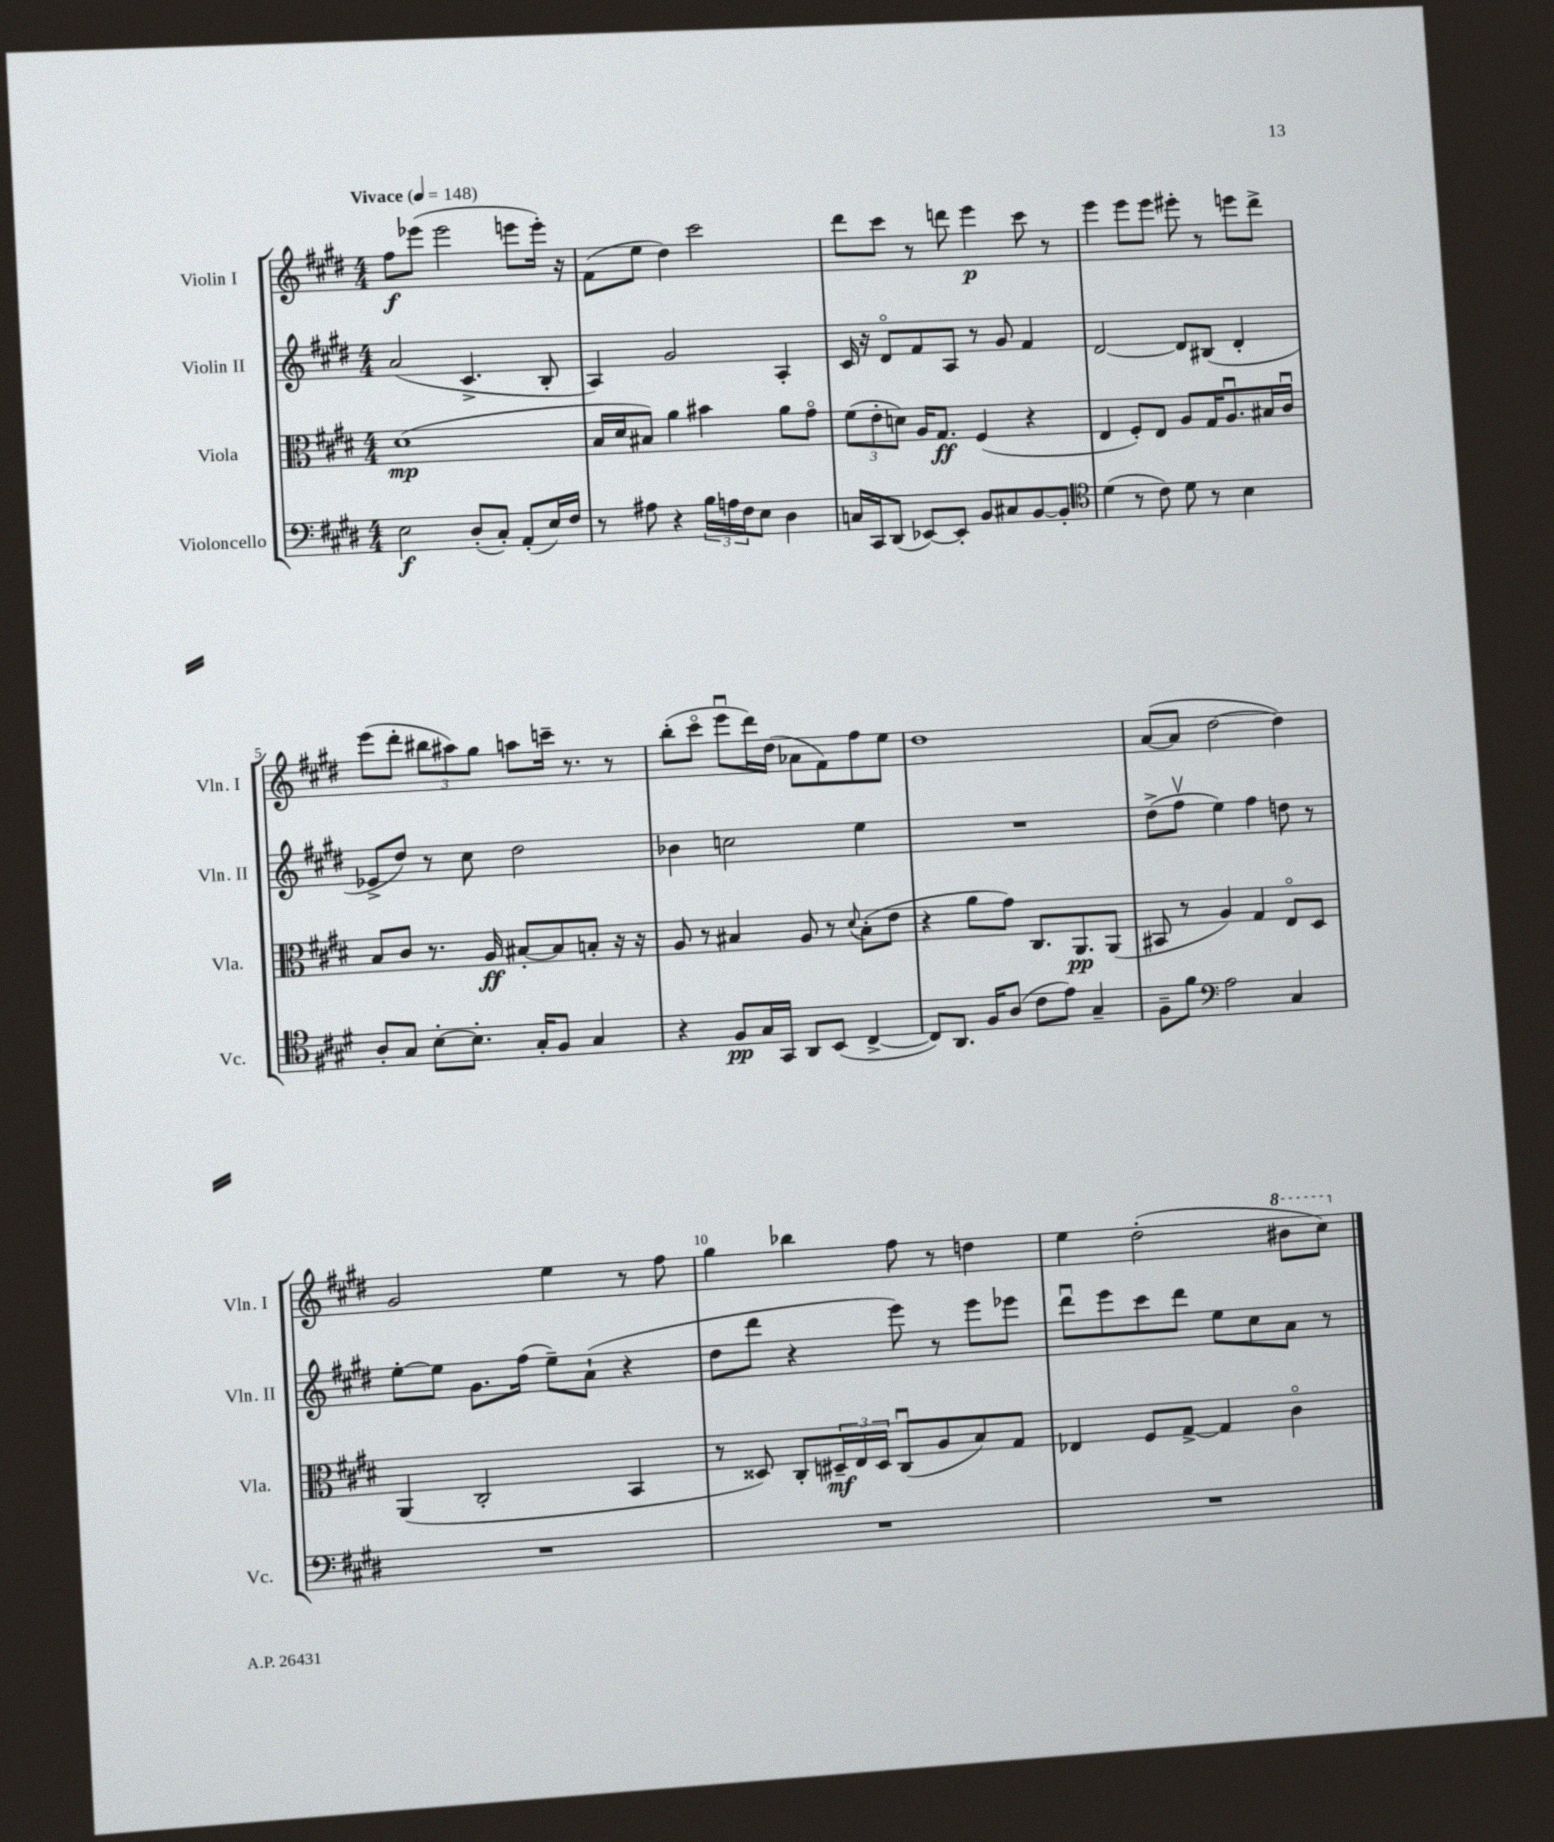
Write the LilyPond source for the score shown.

<<
\new StaffGroup <<
\new Staff = "s0" \with { instrumentName = "Violin I" shortInstrumentName = "Vln. I" } {
    \clef treble \key e \major \numericTimeSignature \time 4/4 \tempo "Vivace" 4 = 148
    fis''8\f ees'''8( ees'''2 e'''8 e'''16-.) r16 |
    fis'8( e''8 dis''4) cis'''2 |
    dis'''8 cis'''8 r8 d'''8 e'''4\p cis'''8 r8 |
    e'''4 e'''8 e'''8 eis'''8-. r8 e'''8 dis'''8-> |
    e'''8( dis'''8-. \tuplet 3/2 { bis''8 ais''8) gis''8 } a''8 c'''16-- r8. r8 |
    b''8-.( cis'''8\flageolet e'''8\downbow dis'''16) dis''16( aes'8 fis'8) fis''8 e''8 |
    dis''1 |
    a'8~( a'8 dis''2~ dis''4) |
    gis'2 e''4 r8 fis''8 |
    gis''4 bes''4 fis''8 r8 d''4 |
    e''4 dis''2-.( \ottava #1 bis''8 cis'''8) \ottava #0 \bar "|." |
}
\new Staff = "s1" \with { instrumentName = "Violin II" shortInstrumentName = "Vln. II" } {
    \clef treble \key e \major \numericTimeSignature \time 4/4
    a'2( cis'4.-> b8-. |
    a4) gis'2 a4-. |
    cis'16 r16 dis'8\flageolet fis'8 a8 r8 gis'8 fis'4 |
    dis'2~ dis'8 bis8( dis'4-. |
    ees'8-> dis''8) r8 cis''8 dis''2 |
    bes'4 c''2 e''4 |
    R1 |
    dis''8->( fis''8\upbow e''4) fis''4 d''8 r8 |
    e''8~-. e''8 gis'8. fis''16( e''8--) a'8-!( r4 |
    dis''8 dis'''8 r4 e'''8) r8 e'''8 ees'''8 |
    dis'''8\downbow e'''8 cis'''8 dis'''8 e''8 cis''8 a'8 r8 \bar "|." |
}
\new Staff = "s2" \with { instrumentName = "Viola" shortInstrumentName = "Vla." } {
    \clef alto \key e \major \numericTimeSignature \time 4/4
    dis'1\mp( |
    b16 dis'16 bis8) a'4 bis'4 a'8 gis'8\flageolet |
    \tuplet 3/2 { fis'8( e'8-. d'8) } a16 gis8.\ff fis4( r4 |
    e4 fis8-.) e8 a8 gis16 a8.\downbow bis16 cis'16\downbow |
    b8 cis'8 r8. a16\ff bis8~-. bis8 b8-. r16 r16 |
    a8 r8 bis4 a8 r8 \appoggiatura { dis'8 } bis8-.( e'8 |
    r4 a'8 gis'8) cis8. a,8.\pp a,8( |
    bis,8 r8 a4) gis4 e8\flageolet dis8 |
    a,4( cis2-. b,4 |
    r8 disis8) cis8-. \tuplet 3/2 { dis16--\mf e16 dis16 } cis8\downbow( a8 b8) gis8 |
    ees4 fis8 gis8~-> gis4 cis'4\flageolet \bar "|." |
}
\new Staff = "s3" \with { instrumentName = "Violoncello" shortInstrumentName = "Vc." } {
    \clef bass \key e \major \numericTimeSignature \time 4/4
    e2\f dis8-.( cis8-.) a,8-.( e16) fis16 |
    r8 ais8 r4 \tuplet 3/2 { b16 a16 fis16 } e8 dis4 |
    c16 cis,16 dis,8( ees,8~) ees,8-. b,8 cis8 b,8~ b,8-. |
    \clef tenor dis'4( r8 cis'8) dis'8 r8 b4 |
    a8-. gis8 b8~-. b8.-. gis16-. fis8 gis4 |
    r4 fis8\pp gis16 gis,16 a,8 b,8( cis4~-> |
    cis8) a,8. fis16 a8( cis'8 e'8) gis4-- |
    fis8-- fis'8 \clef bass a2 cis4 |
    R1 |
    R1 |
    R1 \bar "|." |
}
>>
>>
\layout { \context { \Score \override BarNumber.break-visibility = ##(#f #t #t) barNumberVisibility = #(every-nth-bar-number-visible 5) } }
